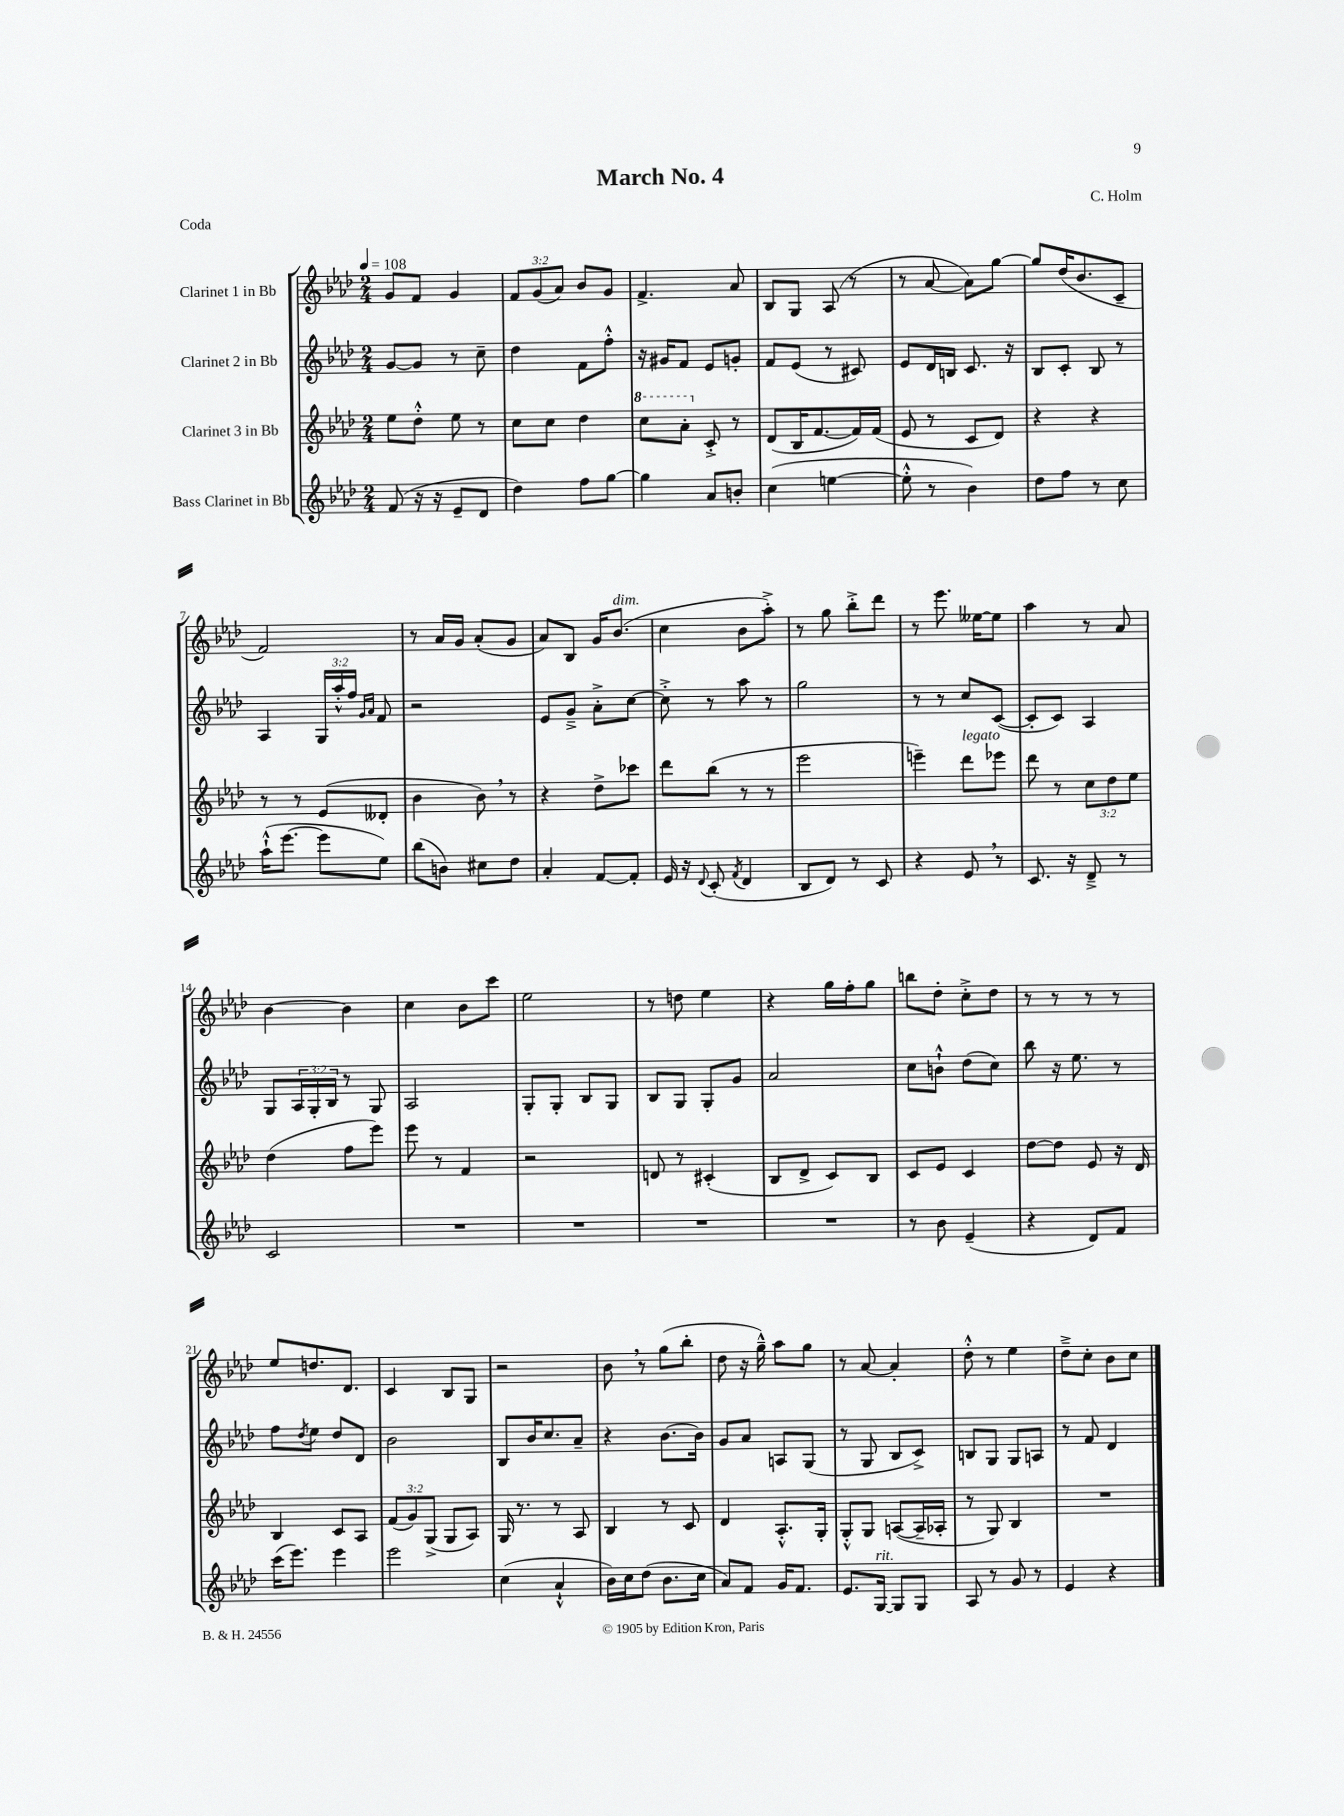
\header { title = "March No. 4" composer = "C. Holm" piece = "Coda" }
<<
\new StaffGroup <<
\new Staff = "s0" \with { instrumentName = "Clarinet 1 in Bb" } {
    \clef treble \key aes \major \numericTimeSignature \time 2/4 \override Staff.TupletNumber.text = #tuplet-number::calc-fraction-text \tempo 4 = 108
    g'8 f'8 g'4 |
    \tuplet 3/2 { f'8 g'8( aes'8) } bes'8 g'8 |
    f'4.-> aes'8 |
    bes8 g8 aes8( r8 |
    r8 aes'8~ aes'8) g''8~ |
    g''8 des''16( bes'8. c'8-- |
    f'2) |
    r8 aes'16 g'16 aes'8-.( g'8 |
    aes'8) bes8 g'16 bes'8.^\markup { \italic "dim." }( |
    c''4 bes'8 aes''8-.->) |
    r8 g''8 bes''8-.-> des'''8 |
    r8 ees'''8. eeses''16~ eeses''8 |
    aes''4 r8 aes'8 |
    bes'4~ bes'4 |
    c''4 bes'8 c'''8 |
    ees''2 |
    r8 d''8 ees''4 |
    r4 g''16 f''16-. g''8 |
    b''8 des''8-. c''8-.-> des''8 |
    r8 r8 r8 r8 |
    ees''8 d''8. des'8. |
    c'4 bes8 g8 |
    r2 |
    bes'8 \breathe r8 g''8( bes''8-. |
    des''8 r16 g''16---^) aes''8 g''8 |
    r8 aes'8~ aes'4-. |
    des''8-.-^ r8 ees''4 |
    des''8---> c''8-. bes'8 c''8 \bar "|." |
}
\new Staff = "s1" \with { instrumentName = "Clarinet 2 in Bb" } {
    \clef treble \key aes \major \numericTimeSignature \time 2/4 \override Staff.TupletNumber.text = #tuplet-number::calc-fraction-text
    g'8~ g'8 r8 c''8-- |
    des''4 f'8 f''8-.-^ |
    r16 gis'16 f'8 ees'8 g'8-. |
    f'8 ees'8( r8 cis'8) |
    ees'8 des'16 b16 c'8. r16 |
    bes8 c'8-. bes8 r8 |
    aes4 \tuplet 3/2 { g16 aes''16-.-^ f''16 } \grace { g'16 aes'16 } f'8 |
    r2 |
    ees'8 g'8---> aes'8-.-> c''8~ |
    c''8-.-> r8 aes''8 r8 |
    g''2 |
    r8 r8 c''8 c'8~( |
    c'8-. c'8) aes4 |
    g8 \tuplet 3/2 { aes16 g16-. bes16 } r8 g8 |
    aes2 |
    g8-. g8-. bes8 g8 |
    bes8 g8 g8-. g'8 |
    aes'2 |
    c''8 b'8-!-^ des''8( c''8) |
    bes''8 r16 ees''8. r8 |
    f''8 \acciaccatura { des''8 } ees''8 des''8 des'8 |
    bes'2 |
    bes8 bes'16 c''8. aes'8-- |
    r4 bes'8.~ bes'16 |
    g'8 aes'8 a8 g8( |
    r8 g8 bes8 c'8->) |
    b8 g8 g8 a8 |
    r8 f'8 des'4 \bar "|." |
}
\new Staff = "s2" \with { instrumentName = "Clarinet 3 in Bb" } {
    \clef treble \key aes \major \numericTimeSignature \time 2/4 \override Staff.TupletNumber.text = #tuplet-number::calc-fraction-text
    ees''8 des''8-.-^ ees''8 r8 |
    c''8 c''8 des''4 |
    \ottava #1 c'''8 aes''8-. \ottava #0 c'8-.-> r8 |
    des'8( bes16 f'8.~ f'16) f'16( |
    ees'8 r8 c'8 des'8) |
    r4 r4 |
    r8 r8 ees'8( deses'8-. |
    bes'4 bes'8) \breathe r8 |
    r4 des''8-> ces'''8 |
    des'''8 bes''8( r8 r8 |
    ees'''2 |
    e'''4--) des'''8^\markup { \italic "legato" } ees'''8 |
    des'''8 r8 \tuplet 3/2 { c''8 des''8 ees''8 } |
    des''4( f''8 ees'''8) |
    ees'''8 r8 f'4 |
    r2 |
    d'8 r8 cis'4-.( |
    bes8 des'8-> c'8) bes8 |
    c'8 ees'8 c'4 |
    des''8~ des''8 ees'8 r16 des'16 |
    bes4 c'8 aes8 |
    \tuplet 3/2 { f'8( g'8) g8->( } g8 aes8) |
    g16 r8. r8 aes8 |
    bes4 r8 c'8 |
    des'4 aes8.-.-^ g16-. |
    g8-.-^ g8 a8~( a16-- aes16-. |
    r8 g8) bes4 |
    R2 \bar "|." |
}
\new Staff = "s3" \with { instrumentName = "Bass Clarinet in Bb" } {
    \clef treble \key aes \major \numericTimeSignature \time 2/4
    f'8( r16 r16 ees'8-- des'8 |
    des''4) f''8 g''8~ |
    g''4 aes'8 b'8-. |
    c''4( e''4~ |
    e''8-.-^ r8 bes'4) |
    des''8 f''8 r8 c''8 |
    aes''16-!-^( ees'''8.~ ees'''8 ees''8) |
    bes''8( b'8) cis''8 des''8 |
    aes'4-. f'8~ f'8-. |
    ees'16 r16 \appoggiatura { des'8 } c'8-.( \acciaccatura { f'8 } des'4 |
    bes8 des'8) r8 c'8 |
    r4 ees'8 \breathe r8 |
    c'8. r16 des'8---> r8 |
    c'2 |
    R2 |
    R2 |
    R2 |
    R2 |
    r8 bes'8 ees'4--( |
    r4 des'8) f'8 |
    c'''16( ees'''8.) ees'''4 |
    ees'''2 |
    c''4( aes'4-!-^ |
    bes'16) c''16 des''8( bes'8. c''16 |
    aes'8) f'8 g'16 f'8. |
    ees'8. g16~^\markup { \italic "rit." } g8 g8 |
    aes8 r8 g'8 r8 |
    ees'4 r4 \bar "|." |
}
>>
>>
